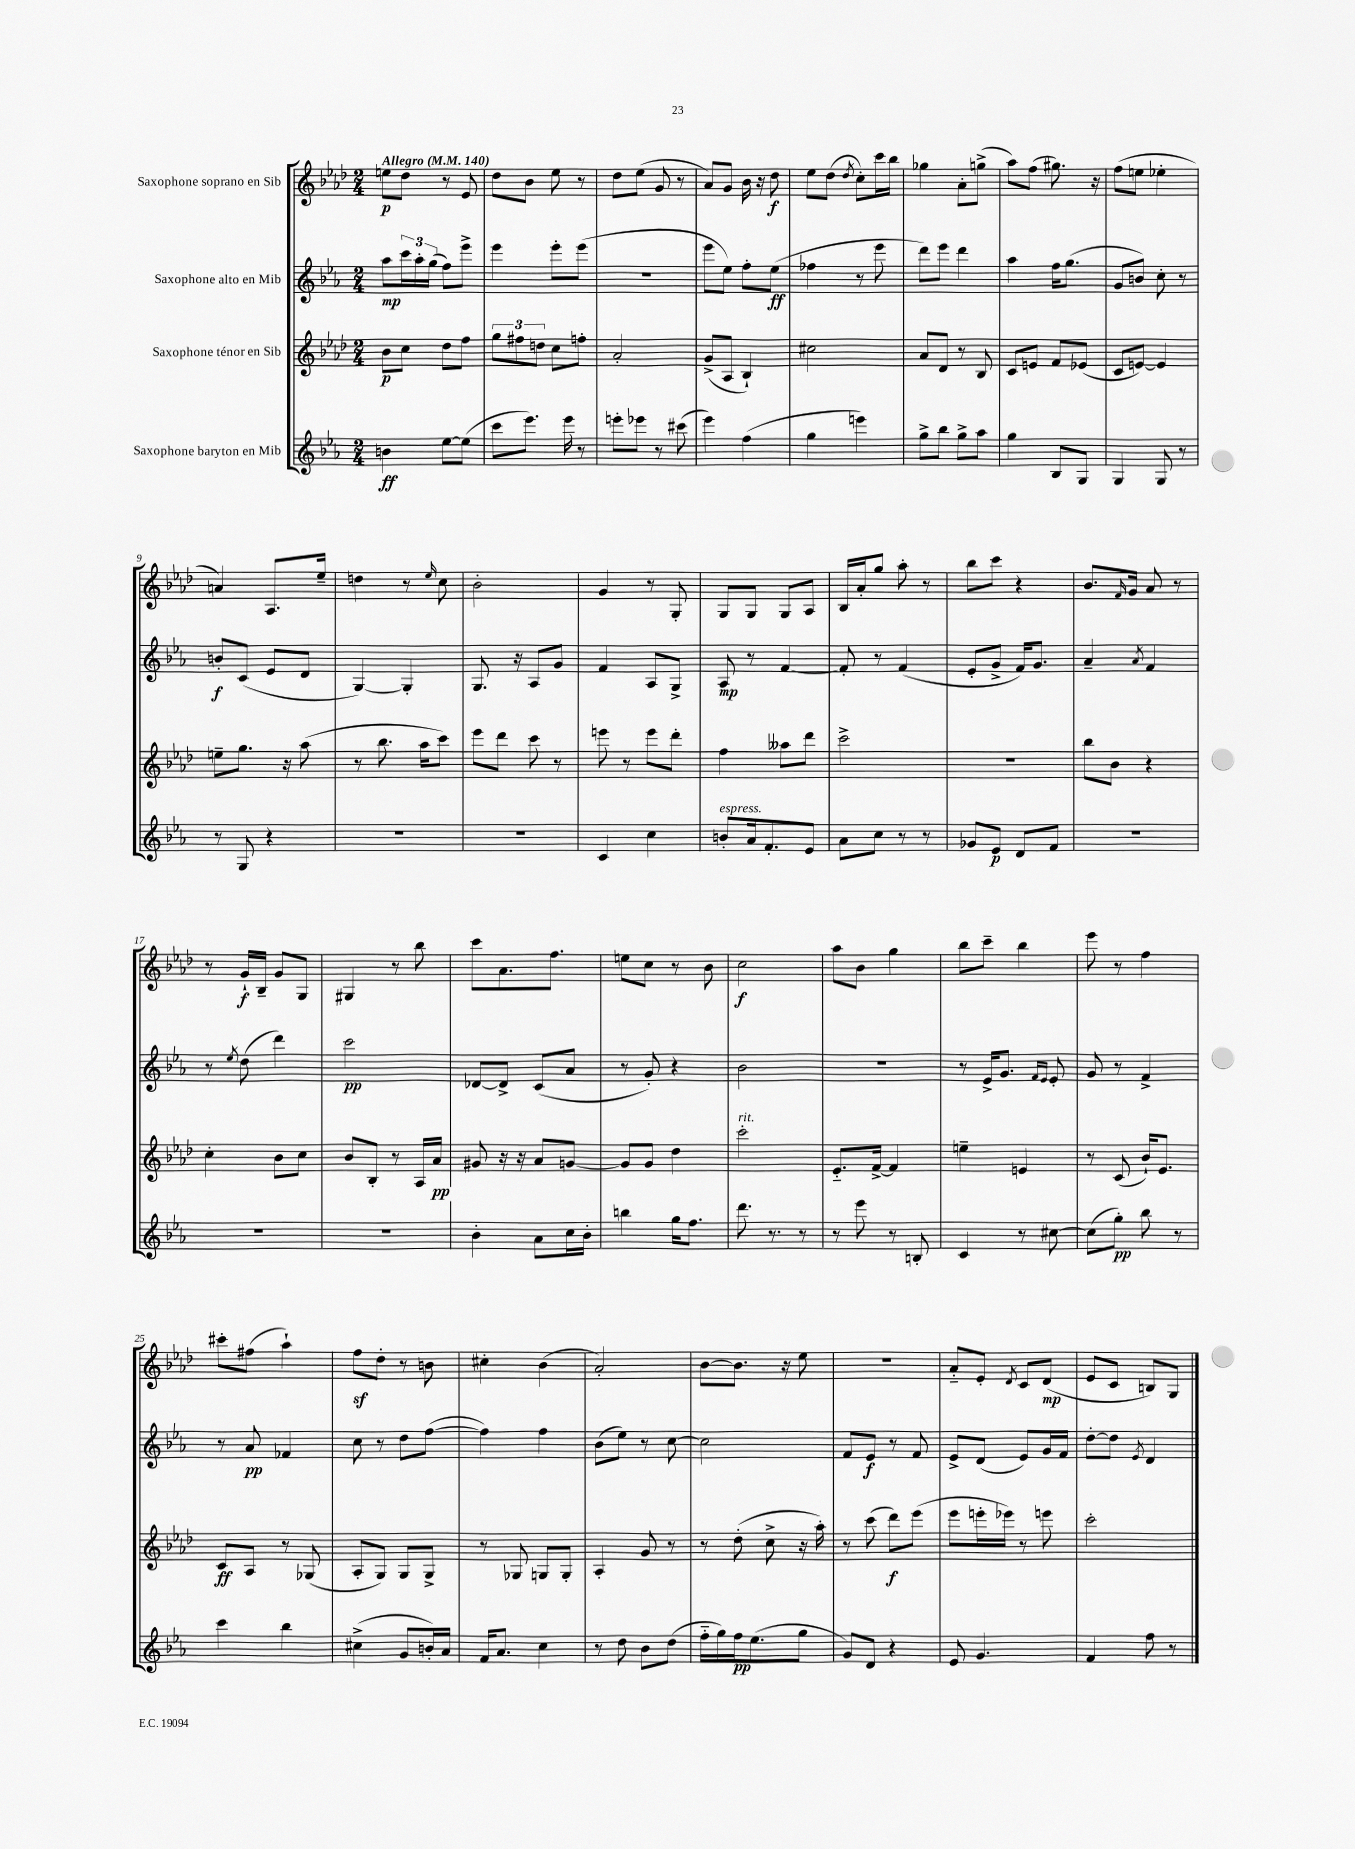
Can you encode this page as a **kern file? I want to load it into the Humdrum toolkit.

**kern	**kern	**kern	**kern
*staff4	*staff3	*staff2	*staff1
*clefG2	*clefG2	*clefG2	*clefG2
*k[b-e-a-]	*k[b-e-a-d-]	*k[b-e-a-]	*k[b-e-a-d-]
*M2/4	*M2/4	*M2/4	*M2/4
*MM140	*MM140	*MM140	*MM140
4b	8b-	8aa-	8ee
.	8cc	24ccc	8dd-
.	.	24aa-'	.
.	.	(24gg	.
[8ee-	8dd-	8ff)	8r
(8ee-]	8ff	8eee-^	8e-
=	=	=	=
8ccc	12gg	4eee-	8dd-
.	12ff#	.	.
8.eee-)	.	.	8b-
.	12dd	.	.
.	8cc	8eee-'	8ee-
16eee-	.	.	.
8r	8ff'	(8eee-	8r
=	=	=	=
8eee'	2a-'	2r	8dd-
8eee-	.	.	(8ee-
8r	.	.	8g
(8ccc#	.	.	8r
=	=	=	=
4eee-)	(8g^	8eee-	8a-)
.	8A-	8ee-)	8g
(4ff	4B-`)	8ff'	16b-
.	.	.	16r
.	.	(8ee-	8dd-
=	=	=	=
4gg	2cc#	4ff-	8ee-
.	.	.	(8dd-
.	.	.	8qdd-
4eee)	.	8r	8cc')
.	.	8eee-	16ccc
.	.	.	16bb-
=	=	=	=
8gg^	8a-	8ddd)	4gg-
8bb-	8d-	8eee-	.
8gg^	8r	4ddd	8a-'
8aa-	8B-	.	(8gg^
=	=	=	=
4gg	8c	4aa-	8aa-)
.	8e	.	(8ff
8B-	8f	16ff	8.gg#)
.	.	(8.gg	.
8G	(8e-	.	.
.	.	.	16r
=	=	=	=
4G	8c	8g	(8ff
.	[8e)	8b)	8ee
8G	4e]	8cc'	4ee-'
8r	.	8r	.
=	=	=	=
8r	8ee~	8b'	4a)
8G	8.gg	(8c	.
4r	.	8e-	8.A-
.	16r	.	.
.	(8aa-	8d	.
.	.	.	16ee-~
=	=	=	=
2r	8r	[4G)	4dd
.	8.bb-	.	.
.	.	4G']	8r
.	16aa-	.	.
.	.	.	16qqee-
.	8ccc)	.	8cc
=	=	=	=
2r	8eee-	8.G	2b-'
.	8ddd-	.	.
.	.	16r	.
.	8ccc	8A-	.
.	8r	8g	.
=	=	=	=
4c	8eee	4f	4g
.	8r	.	.
4cc	8eee	8A-	8r
.	8ddd-'	8G^	8G'
=	=	=	=
8b'	4ff	8A-	8G
16a-	.	8r	8G
8.f'	.	.	.
.	8aa--	[4f	8G
8e-	8ddd-	.	8A-
=	=	=	=
8a-	2ccc^	8f']	16B-
.	.	.	16a-'
8cc	.	8r	8gg
8r	.	(4f	8aa-'
8r	.	.	8r
=	=	=	=
8g-	2r	8e-'	8bb-
8e-	.	8g^	8ccc
8d	.	16f)	4r
.	.	8.g	.
8f	.	.	.
=	=	=	=
2r	8bb-	4a-~	8.b-
.	8b-	.	.
.	.	.	16qqf
.	.	.	16g
.	.	8qa-	.
.	4r	4f	8a-
.	.	.	8r
=	=	=	=
2r	4cc'	8r	8r
.	.	8qee-	.
.	.	(8dd	16g`
.	.	.	16B-~
.	8b-	4ddd)	8g
.	8cc	.	8G
=	=	=	=
2r	8b-	2ccc	4G#
.	8B-'	.	.
.	8r	.	8r
.	16A-	.	8bb-
.	16a-	.	.
=	=	=	=
4b-'	8g#	[8d-	8ccc
.	16r	8d-^]	8.a-
.	16r	.	.
8a-	8a-	(8c	.
.	.	.	8.ff
16cc	[8g	8a-	.
16b-'	.	.	.
=	=	=	=
4bb	8g]	8r	8ee
.	8g	8g')	8cc
16gg	4dd-	4r	8r
8.ff	.	.	.
.	.	.	8b-
=	=	=	=
8.ddd	2ccc'	2b-	2cc
8.r	.	.	.
8r	.	.	.
=	=	=	=
8r	8.e-'~	2r	8aa-
8eee-	.	.	8b-
.	[16f^	.	.
8r	4f]	.	4gg
8B'	.	.	.
=	=	=	=
4c	4ee~	8r	8bb-
.	.	16e-^	8ccc~
.	.	8.g	.
8r	4e	.	4bb-
.	.	16qqf	.
.	.	16qqe-	.
[8cc#	.	8e-'	.
=	=	=	=
(8cc#]	8r	8g	8eee-
8gg')	(8c	8r	8r
8bb-	16b-`)	4f^	4ff
.	8.e-	.	.
8r	.	.	.
=	=	=	=
4ccc	8c	8r	8ccc#'
.	8A-	8a-	(8ff#
4bb-	8r	4f-	4aa-`)
.	(8G-	.	.
=	=	=	=
(4cc#^	8A-'	8cc	8ff
.	8G)	8r	8dd-'
8g	8G	8dd	8r
16b')	8G^	([8ff	8b
16a-	.	.	.
=	=	=	=
16f	8r	4ff])	4cc#'
8.a-	.	.	.
.	8G-	.	.
4cc	8G	4ff	(4b-
.	8G'	.	.
=	=	=	=
8r	4A-'	(8b-	2a-')
8dd	.	8ee-)	.
8b-	8g	8r	.
(8dd	8r	[8cc	.
=	=	=	=
16ff'~	8r	2cc]	[8b-
16gg)	.	.	.
16ff	(8dd-'	.	8.b-]
(8.ee-	.	.	.
.	8cc^	.	.
.	.	.	16r
8gg	16r	.	8ee-
.	16aa-')	.	.
=	=	=	=
8g)	8r	8f	2r
8d	(8ccc	8e-	.
4r	8ddd-)	8r	.
.	(8eee-	8f	.
=	=	=	=
8e-	8eee-	8e-^	8a-'~
4.g	16eee'	(8d	8e-'
.	16eee-)	.	.
.	.	.	8qd-
.	8r	8e-)	8c
.	8eee	16g	(8d-
.	.	16f	.
=	=	=	=
4f	2ccc'	[8dd'	8e-
.	.	8dd]	8c
.	.	8qe-	.
8ff	.	4d	8B)
8r	.	.	8G
==	==	==	==
*-	*-	*-	*-
